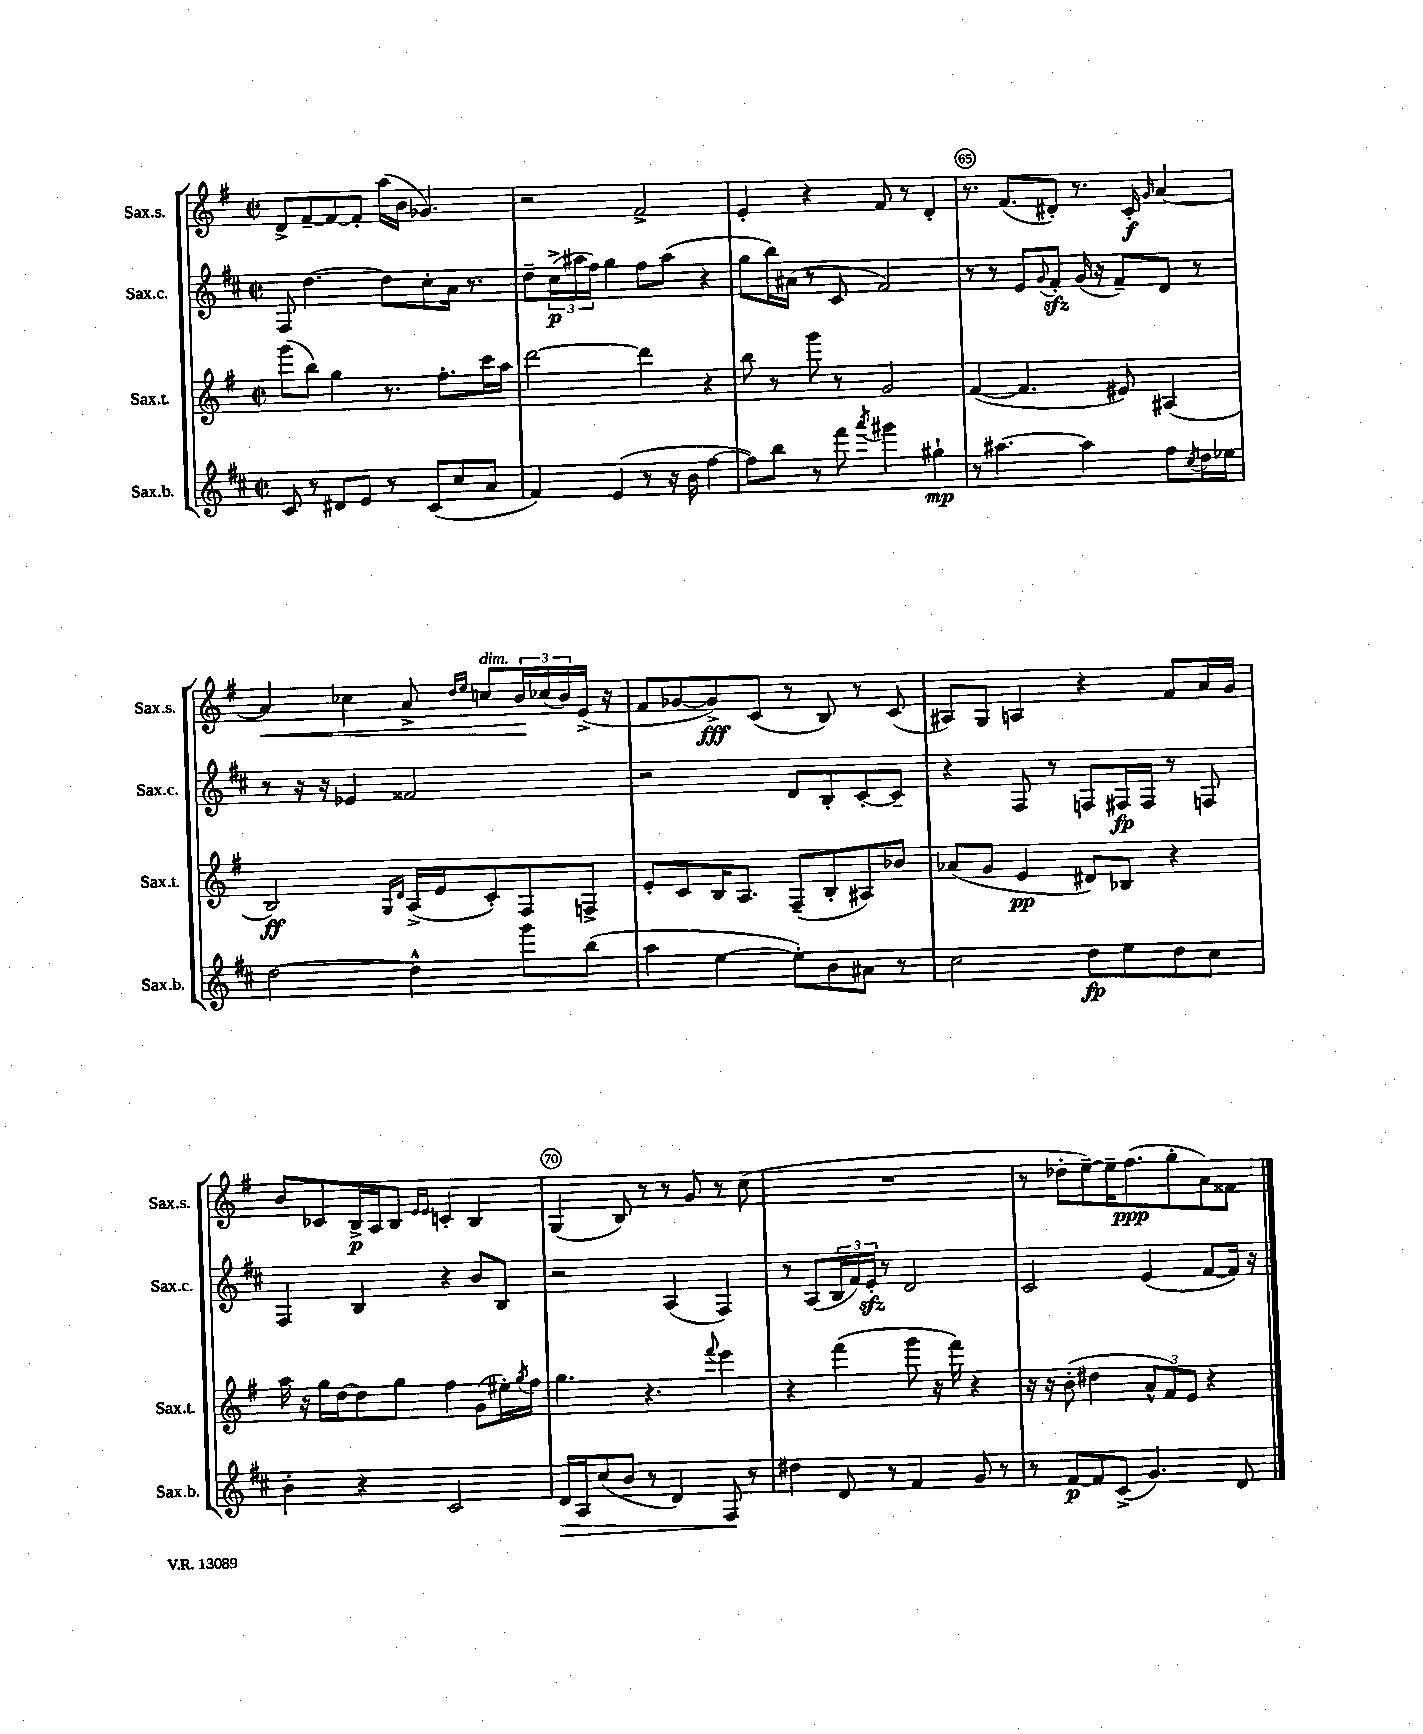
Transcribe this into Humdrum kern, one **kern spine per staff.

**kern	**kern	**kern	**kern
*staff4	*staff3	*staff2	*staff1
*clefG2	*clefG2	*clefG2	*clefG2
*k[f#c#]	*k[f#]	*k[f#c#]	*k[f#]
*M2/2	*M2/2	*M2/2	*M2/2
*met(c|)	*met(c|)	*met(c|)	*met(c|)
8c#/	(8ggg\L	8F#/	8d^/L
8r	8bb\J)	[4.dd\	[8f#~/
8d#/L	4gg\	.	8f#/_
8e/J	.	.	8f#'/]J
8r	8.r	8dd\]L	(16aa\LL
.	.	.	16b\JJ
(8c#/L	.	8cc#'\	4.g-/)
.	8.ff#'\L	.	.
8cc#/	.	16a\Jk	.
.	.	8.r	.
8a/J	16ccc\L	.	.
.	16aa\JJ	.	.
=	=	=	=
4f#/)	[2ddd\	8dd~\L	2r
.	.	(24cc#^\L	.
.	.	24aa#\	.
.	.	24ff#\JJ)	.
(4e/	.	4gg\	.
8r	4ddd\]	8ff#\L	2f#^/
16r	.	(8aa#\J	.
16b\	.	.	.
[4ff#\	4r	4r	.
=	=	=	=
8ff#\]L)	8bb\	8gg\L	4e'/
8bb\J	8r	16bb\L)	.
.	.	(16a#\JJ	.
8r	8ggg\	8r	4r
8fff#\	8r	8c#/	.
8qaaa/	.	.	.
4ggg#\	2g/	2f#/)	8f#/
.	.	.	8r
4gg#`\	.	.	4d'/
=	=	=	=
8r	([4f#/	8r	8.r
[4.aa#\	.	8r	.
.	.	.	(8.f#/L
.	4.f#/]	8e/L	.
.	.	8qqg/	.
.	.	8f#'/J	8d#'/J)
4aa#\]	.	(16g/	8.r
.	.	16r	.
.	8e#/)	8f#~/L)	.
.	.	.	16c'/
.	.	.	16qqg/
8ff#\L	(4A#/	8d/J	[4a/
8qcc#/	.	.	.
16dd\L	.	8r	.
16ee-\JJ	.	.	.
=	=	=	=
[2dd\	2B/)	8r	4a/]
.	.	16r	.
.	.	16r	.
.	.	4e-/	4cc-\
.	16qqG/LL	.	.
.	16qqd/JJ	.	.
4dd^^\]	(16A^/LL	2f##/	8a^/
.	16e/J	.	.
.	.	.	16qqdd/LL
.	.	.	16qqee/JJ
.	8c'/)	.	8cc/L
8ggg\L	8F#/	.	24b/L
.	.	.	(24cc-/
.	.	.	24b/)
(8bb\J	8F^/J	.	(16e^/JJ
.	.	.	16r
=	=	=	=
4aa\	8e'/L	2r	8f#/L
.	8c/	.	[8g-/
[4ee\	16B/K	.	8g-^/])
.	8.A/J	.	.
.	.	.	(8c/J
8ee'\]L)	(8F#~/L	8d/L	8r
8b\	8B'/	8B'/	8B/)
8a#\J	8A#/)	[8c#'/	8r
8r	8b-/J	8c#~/]J	(8c/
=	=	=	=
2cc#\	(8a-/L	4r	8A#/L)
.	8g/J	.	8G/J
.	4e/	8F#/	4A/
.	.	8r	.
8dd\L	8d#/L)	8F/L	4r
8ee\	8B-/J	16F#/L	.
.	.	16F#/JJ	.
8dd\	4r	8r	8f#/L
8cc#\J	.	8F/	16a/L
.	.	.	16g/JJ
=	=	=	=
4b'\	16aa\	4F#/	8b/L
.	16r	.	.
.	16gg\LL	.	8c-/
.	[16dd\J	.	.
4r	8dd\]	4B/	16B^/L
.	.	.	16A/J
.	8gg\J	.	8B/J
.	.	.	16qqe/LL
.	.	.	16qqe/JJ
2c#/	4ff#\	4r	4c'/
.	(8g\L	8b/L	4B/
.	16ee#'\L)	8B/J	.
.	8qgg/	.	.
.	16ff#\JJ	.	.
=	=	=	=
16d/LL	4.gg\	2r	(4G/
16A/J	.	.	.
(8cc#/	.	.	.
8b/J	.	.	8B/)
8r	4.r	.	8r
4d/)	.	(4A/	8r
.	.	.	8g/
.	8qqfff#/	.	.
8F#/	4eee\	4F#/)	8r
8r	.	.	(8cc\
=	=	=	=
4dd#\	4r	8r	1r
.	.	(8A/L	.
8d/	(4fff#\	24B/L	.
.	.	24f#/)	.
.	.	24e'/JJ	.
8r	.	8r	.
4f#/	8ggg\	2d/	.
.	16r	.	.
.	16fff#\)	.	.
8g/	4r	.	.
8r	.	.	.
=	=	=	=
8r	16r	2c#/	8r
.	16r	.	.
[8f#/L	(8b'\	.	8dd-'\L
8f#/]	4dd#\	.	[8ee~\)
(8c#^/J	.	.	16ee~\]K
.	.	.	(8.ff#\
4.g/)	12a^^/L	(4e/	.
.	12f#/)	.	.
.	.	.	8gg'\
.	12e/J	.	.
.	4r	[8f#/L	8a\)
8d/	.	16f#/]Jk)	8f##\J
.	.	16r	.
==	==	==	==
*-	*-	*-	*-
